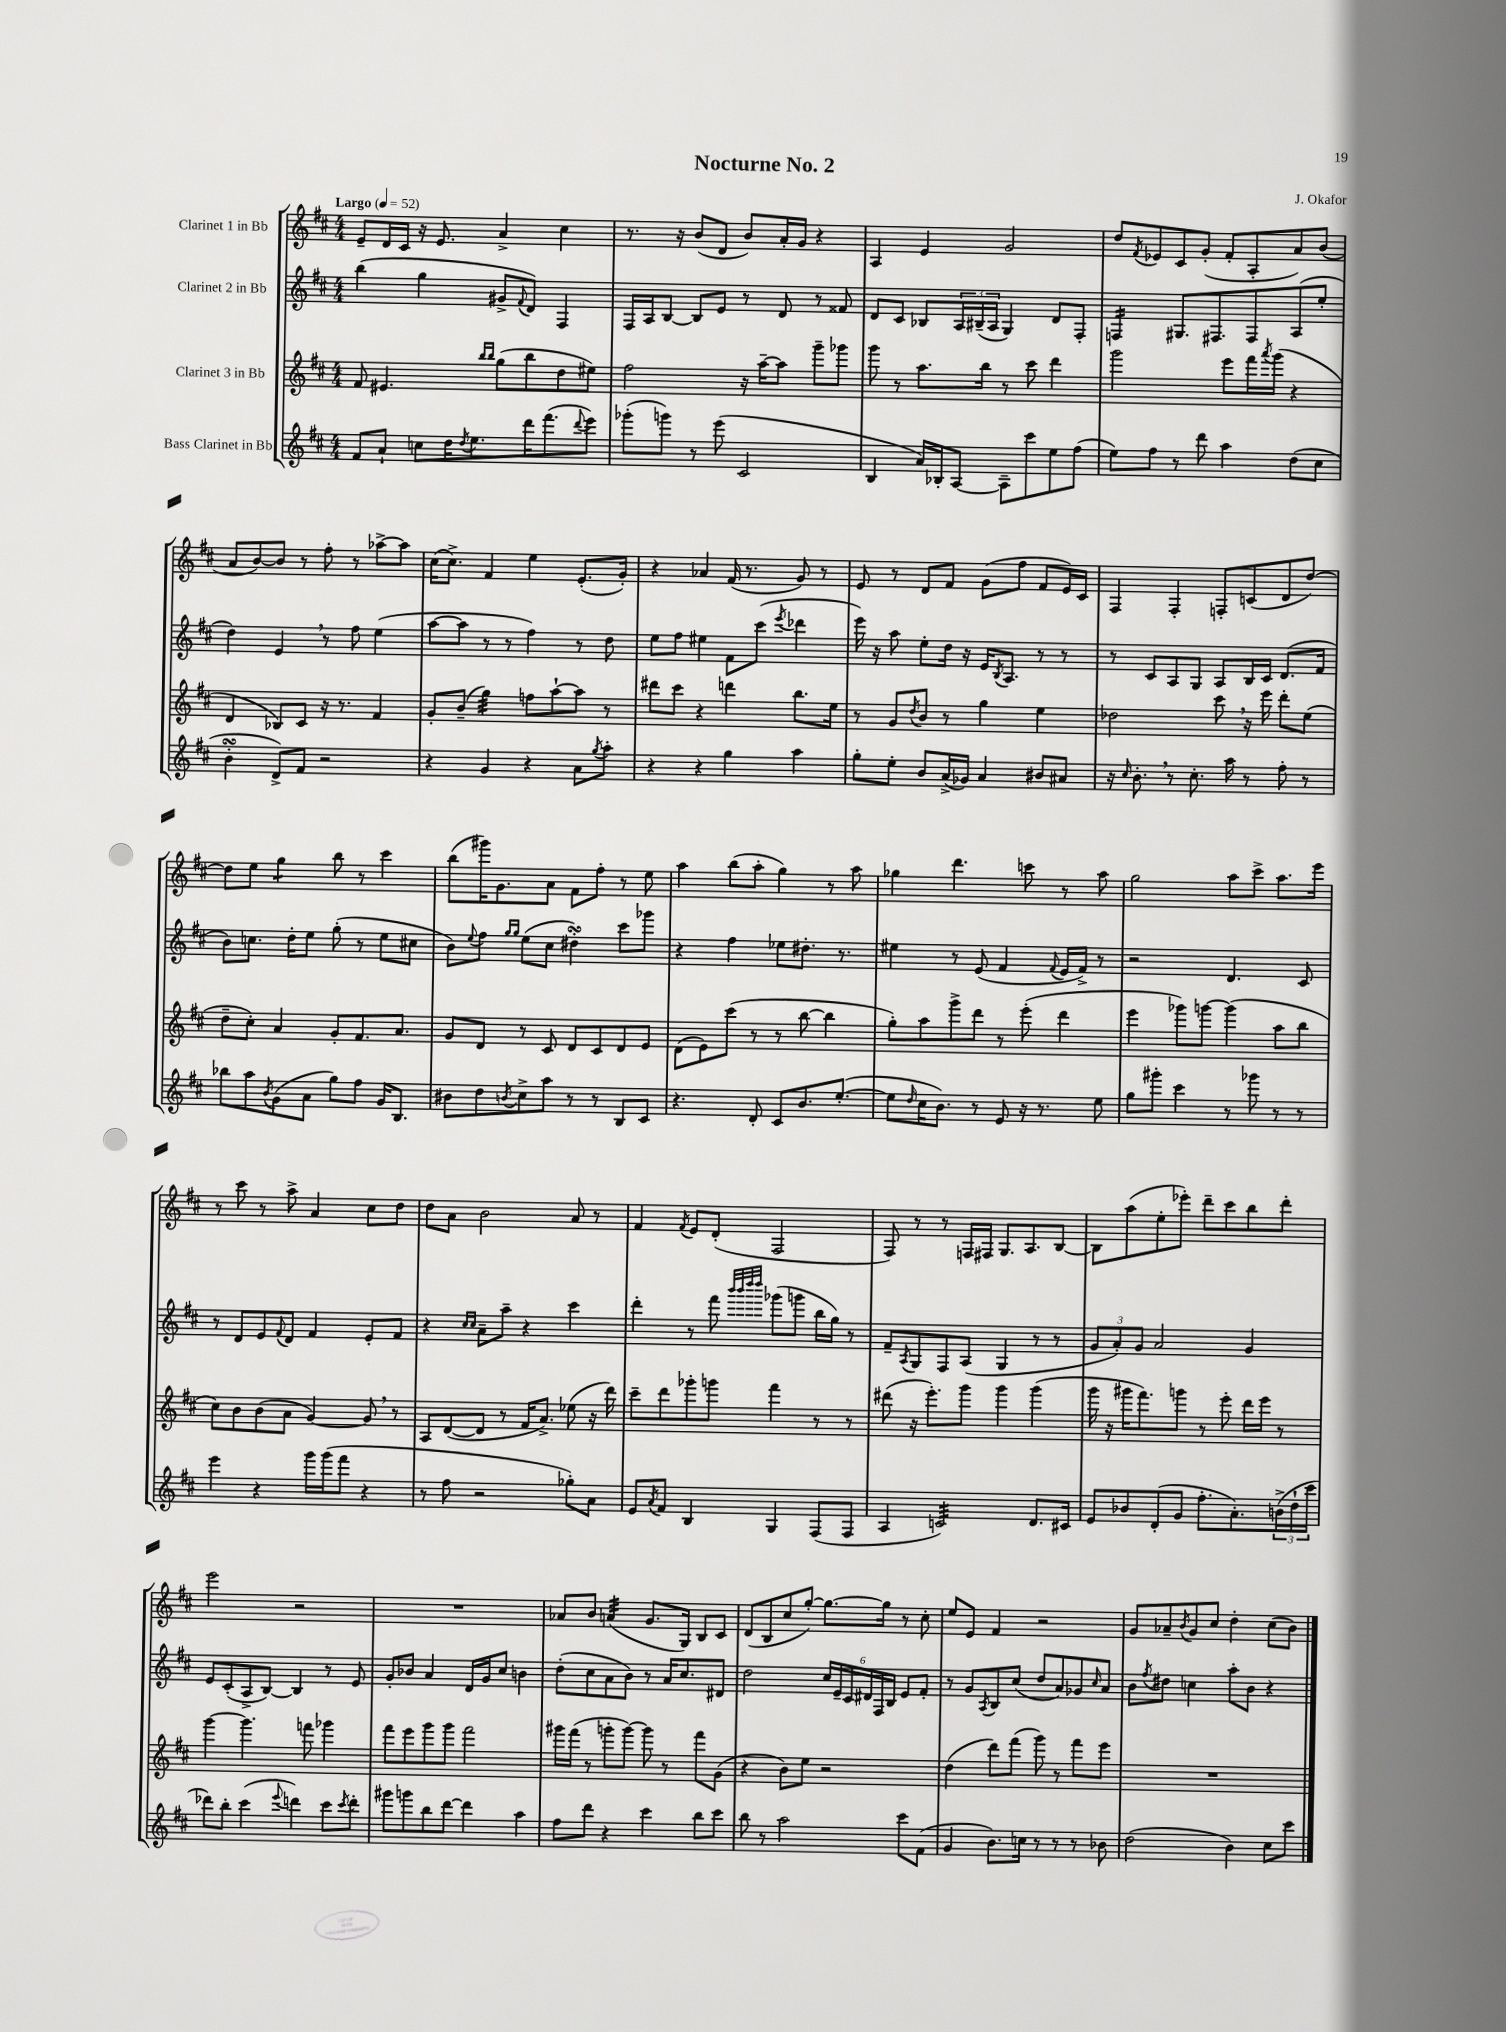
\header { title = "Nocturne No. 2" composer = "J. Okafor" }
<<
\new StaffGroup <<
\new Staff = "s0" \with { instrumentName = "Clarinet 1 in Bb" } {
    \clef treble \key d \major \numericTimeSignature \time 4/4 \tempo "Largo" 4 = 52
    e'8-- d'16 cis'16 r16 e'8. a'4-> cis''4 |
    r8. r16 b'8( d'8 b'8) a'16-. g'16 r4 |
    a4 e'4 g'2 |
    d''8 \acciaccatura { fis'8 } ees'8 cis'8 g'8-.( fis'8-. a8-. a'8) b'8( |
    a'8 b'8~) b'8 r8 fis''8-. r8 aes''8~-> aes''8 |
    cis''16( cis''8.->) fis'4 e''4 e'8.-.( g'16-.) |
    r4 aes'4 fis'16( r8. g'8) r8 |
    e'8 r8 d'8 fis'8 g'8( fis''8 fis'8 e'16) cis'16 |
    fis4 fis4-. f8-. c'8( d'8 d''8~) |
    d''8 e''8 g''4:8 b''8 r8 cis'''4 |
    b''8( gis'''16) g'8. a'8 fis'8 fis''8-. r8 e''8 |
    a''4 b''8( a''8-. g''4) r8 a''8 |
    ges''4 d'''4. c'''8 r8 a''8 |
    g''2 a''8 cis'''8-> a''8. e'''16 |
    r8 cis'''8 r8 a''8-> a'4 cis''8 d''8 |
    d''8 a'8 b'2 a'8 r8 |
    fis'4 \acciaccatura { fis'8 } e'8 d'8-.( fis2 |
    fis8) r8 r8 f16 fis16 g8. a8. b8~ |
    b8 a''8( e''8-. ees'''8-.) d'''8-- cis'''8 b''8 d'''8-. |
    e'''2 r2 |
    R1 |
    aes'8 b'8 a'4:32( g'8. g16) b8 cis'8 |
    d'8( b8 cis''8 g''8~-.) g''8.~ g''16 r8 cis''8-. |
    e''8 e'8 fis'4 r2 |
    g'8 aes'8-- \acciaccatura { b'8 } g'8 cis''8 d''4-. cis''8( b'8) \bar "|." |
}
\new Staff = "s1" \with { instrumentName = "Clarinet 2 in Bb" } {
    \clef treble \key d \major \numericTimeSignature \time 4/4
    b''4( g''4 gis'8-> \appoggiatura { fis'8 } d'8) fis4 |
    fis16 a16 b8~ b8 e'8 r8 d'8 r8 fisis'8 |
    d'8 cis'8 bes8 \tuplet 3/2 { a16 bis16--( a16 } g4) d'8 fis8-. |
    f4:16 gis8. fis8. fis8 a8( e''8-. |
    d''4) e'4 \breathe r8 fis''8 e''4( |
    a''8~ a''8 r8 r8 fis''4) r8 d''8 |
    e''8 fis''8 eis''4 fis'8 cis'''8( \acciaccatura { e'''8 } des'''4 |
    e'''16) r16 a''8 e''8-. d''16 r16 e'16 \acciaccatura { b8 } a8. r8 r8 |
    r8 cis'8 a8 g8 a8 b16 cis'16 d'8.( fis'16 |
    b'8) c''8. d''16-. e''8 g''8-.( r8 e''8 cis''8 |
    b'8) \appoggiatura { e''8 } fis''8 \grace { g''16 g''16 } e''8( cis''8 dis''4-.\turn) cis'''8 ges'''8 |
    r4 fis''4 ees''8 dis''8.-. r8. |
    eis''4 r8 e'8( fis'4 \appoggiatura { fis'8 } e'16 fis'16->) r8 |
    r2 d'4. cis'8 |
    r8 d'8 e'8 \appoggiatura { fis'8 } d'8 fis'4 e'8-. fis'8 |
    r4 \grace { cis''16 cis''16 } a'8-- a''8-- r4 cis'''4 |
    d'''4-. r8 fis'''8 \grace { b'''32 b'''32 d''''32 d''''32 } ges'''8( g'''8 b''16 g''16) r8 |
    fis'8-- \acciaccatura { a8 } g8 fis8 a8( g4 r8 r8 |
    \tuplet 3/2 { g'8 a'8-.) g'8 } a'2 g'4 |
    e'8 cis'8-.( a8-> b8~) b4 r8 e'8 |
    g'8-. bes'8 a'4 d'16 g'16 cis''8 b'4 |
    d''8-.( cis''8 a'8 b'8) r8 a'16 cis''8. dis'8 |
    d''2 \tuplet 6/4 { cis''16 e'16-- cis'16 dis'16 fis16 b16 } e'8 fis'8-. |
    r8 g'8 \acciaccatura { a8 } b8 cis''8( d''8 a'8) ges'8 \grace { cis''16 } a'8 |
    b'8 \acciaccatura { fis''8 } dis''8 c''4 a''8-. b'8 r4 \bar "|." |
}
\new Staff = "s2" \with { instrumentName = "Clarinet 3 in Bb" } {
    \clef treble \key d \major \numericTimeSignature \time 4/4
    fis'8 eis'4. \grace { b''16 b''16 } g''8( b''8 d''8 eis''8) |
    fis''2 r16 a''16~-- a''8 g'''8-- ges'''8 |
    g'''8 r8 a''8. b''16 r8 cis'''8 d'''4 |
    g'''2 e'''8 fis'''16 \acciaccatura { a'''8 } g'''16( r4 |
    d'4 bes8) cis'8 r16 r8. fis'4 |
    g'8-. b'8--( g''4:32) f''8 a''8~-! a''8 r8 |
    dis'''8 cis'''8 r4 d'''4 b''8. e''16 |
    r8 g'8 \acciaccatura { d''8 } b'8 r8 g''4 e''4 |
    des''2 cis'''8 \breathe r16 e'''16 d'''8-. e''8( |
    d''8-- cis''8-.) a'4 g'8-. fis'8. a'8. |
    g'8 d'8 r8 cis'8 d'8 cis'8 d'8 e'8 |
    d'8( e'8) cis'''8( r8 r8 b''8~ b''4 |
    g''8-.) a''8 g'''8-> d'''8 r8 e'''8-.( d'''4 |
    e'''4 ges'''8) g'''8~ g'''4( a''8 b''8 |
    cis''8) b'8 b'8( a'8 g'4~) g'8 \breathe r8 |
    a8 d'8~( d'8 r8 fis'16 a'8.->) ees''8( r16 d'''16) |
    cis'''8-- d'''8 ges'''8-. g'''8 fis'''4 r8 r8 |
    dis'''8( r16 e'''8.-.) g'''8 g'''4 g'''4( |
    g'''16 r16 gis'''16 fis'''8.) g'''8 r8 e'''8-. d'''16 e'''16 r8 |
    g'''4~ g'''4. f'''8 ges'''4 |
    fis'''8 e'''8 g'''8 g'''8 fis'''2 |
    gis'''16 fis'''16( r8 g'''8-. g'''8~) g'''8 r8 fis'''8 g'8( |
    r4 b'8) e''8 r2 |
    d''4( d'''8) fis'''8( g'''8) r8 fis'''8 e'''8 |
    R1 \bar "|." |
}
\new Staff = "s3" \with { instrumentName = "Bass Clarinet in Bb" } {
    \clef treble \key d \major \numericTimeSignature \time 4/4
    fis'8 a'8-! c''8 d''16 \acciaccatura { d''8 } e''8. d'''16 fis'''8.( \appoggiatura { d'''8 } e'''8) |
    ges'''8-.( g'''8) r8 e'''8( cis'2 |
    b4 a'16) bes16-. a8~ a8-- cis'''8 e''8 fis''8( |
    e''8) fis''8 r8 d'''8 a''4 d''8( cis''8 |
    b'4-.\turn d'8->) fis'8 r2 |
    r4 g'4 r4 a'8 \acciaccatura { g''8 } a''8-. |
    r4 r4 g''4 a''4 |
    g''8-. e''8-. b'8 a'16->( ges'16) a'4 bis'8 ais'8 |
    r16 \grace { cis''16 } b'8.-. \breathe r8 cis''8.-. a''16 r8 fis''8-. r8 |
    bes''8 a''8 \acciaccatura { b'8 } g'8( a'8 g''8) fis''8 g'16 b8. |
    bis'8 d''8 \acciaccatura { b'8 } cis''8-> a''8 r8 r8 b8 cis'8 |
    r4. d'8-. cis'8 b'8. e''8.~-.( |
    e''8 \grace { d''16 } cis''16 b'8.) r8 e'8 r16 r8. e''8 |
    g''8 gis'''8-. cis'''4 r8 ges'''8 r8 r8 |
    e'''4 r4 g'''16 g'''16( fis'''8 r4 |
    r8 fis''8 r2 ges''8-.) a'8 |
    e'8 \acciaccatura { a'8 } fis'8 b4 g4 fis8( fis8 |
    a4 c'2:32) d'8. cis'16 |
    e'8 bes'8 d'8-.( g'8 fis''8.-. a'8.-.) \tuplet 3/2 { b'16->( d''16-! cis'''16 } |
    des'''8) b''8-. cis'''4( \appoggiatura { e'''8 } d'''4) cis'''8 \acciaccatura { cis'''8 } d'''8-. |
    gis'''8 g'''8 b''8 d'''8~ d'''4 a''4 |
    fis''8 d'''8 r4 cis'''4 b''8 cis'''8 |
    b''8 r8 a''2 cis'''8 fis'8( |
    g'4 b'8.) c''16 r8 r8 r8 bes'8 |
    d''2( b'4) cis''8 cis'''8 \bar "|." |
}
>>
>>
\layout { \context { \Score \remove "Bar_number_engraver" } }
